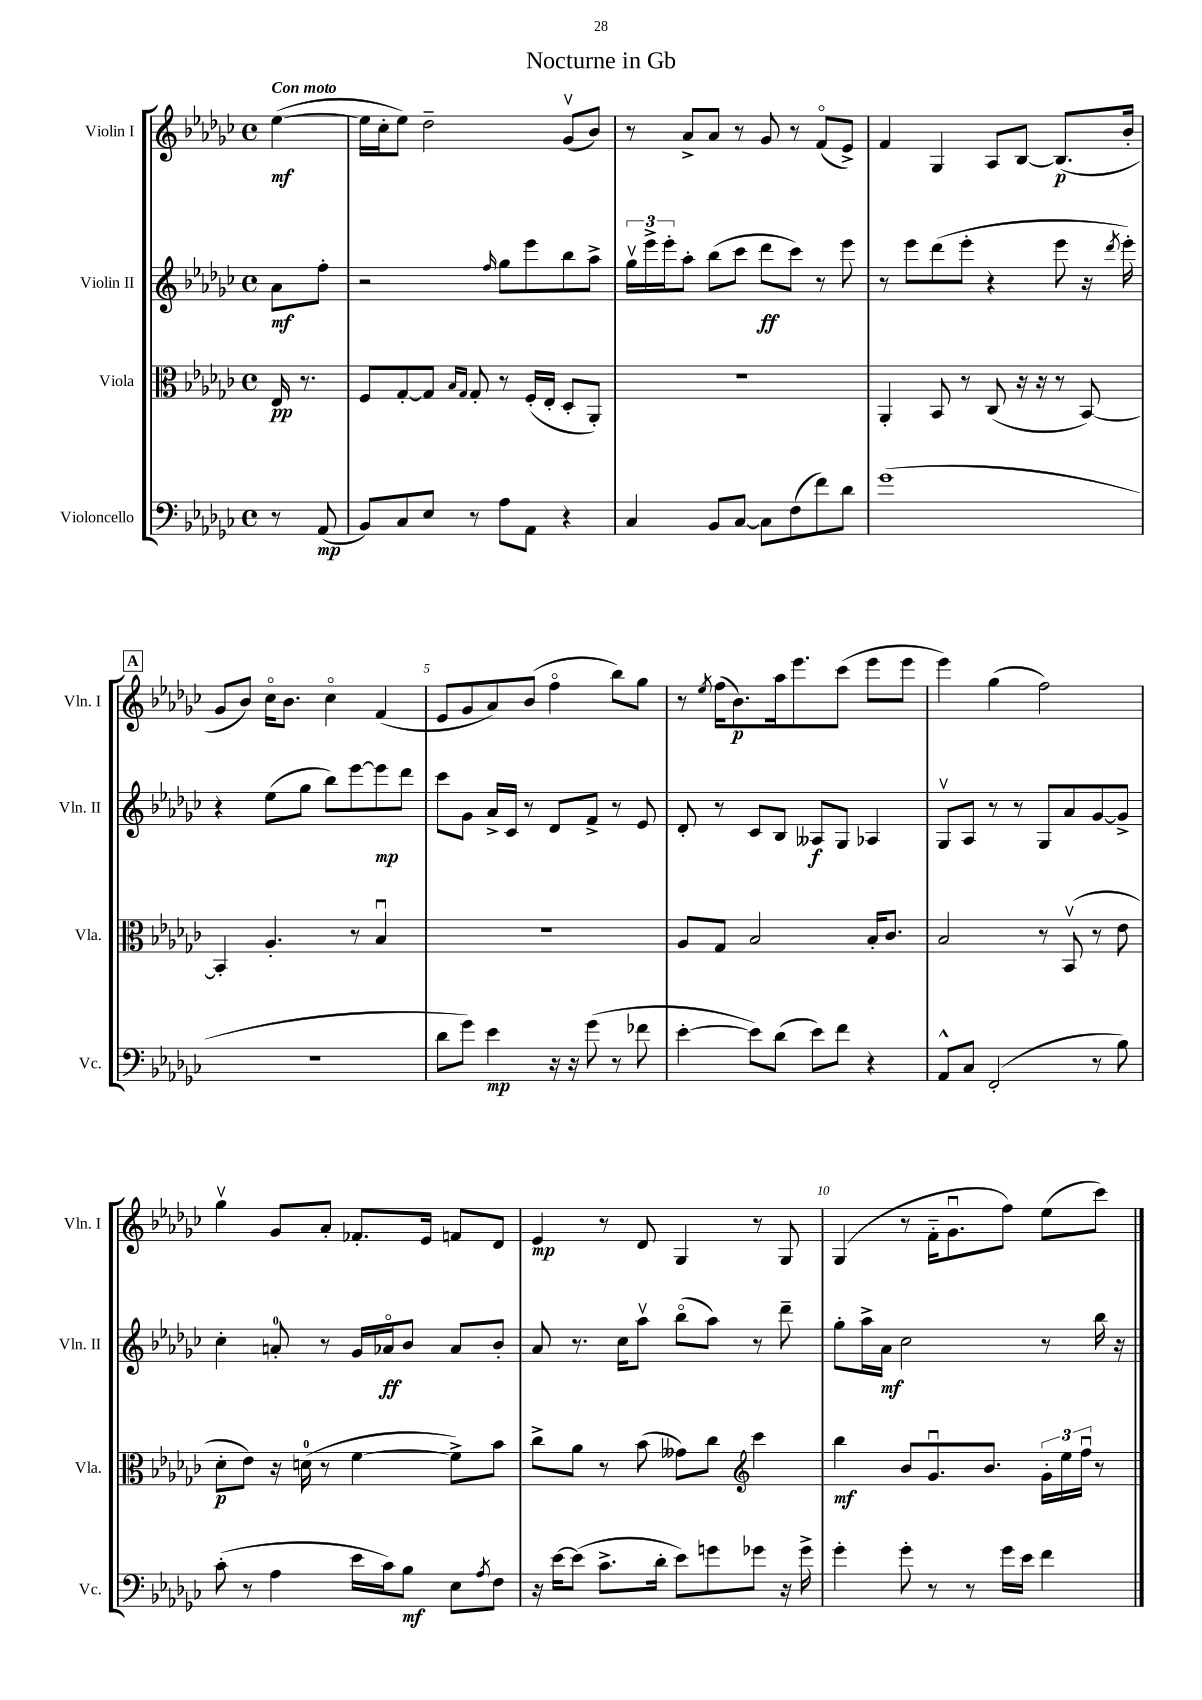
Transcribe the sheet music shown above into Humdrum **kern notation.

**kern	**kern	**kern	**kern
*staff4	*staff3	*staff2	*staff1
*clefF4	*clefC3	*clefG2	*clefG2
*k[b-e-a-d-g-c-]	*k[b-e-a-d-g-c-]	*k[b-e-a-d-g-c-]	*k[b-e-a-d-g-c-]
*M4/4	*M4/4	*M4/4	*M4/4
*met(c)	*met(c)	*met(c)	*met(c)
8r	16E-	8a-	([4ee-
.	8.r	.	.
(8AA-	.	8ff'	.
=	=	=	=
8BB-)	8F	2r	16ee-]
.	.	.	16cc-'
8C-	[8G-'	.	8ee-)
8E-	8G-]	.	2dd-~
.	16qqB-	.	.
.	16qqG-	.	.
8r	8G-'	.	.
.	.	16qqff	.
8A-	8r	8gg-	.
8AA-	(16F'	8eee-	.
.	16E-'	.	.
4r	8D-'	8bb-	(8g-v
.	8AA-')	8aa-^	8b-)
=	=	=	=
4C-	1r	24gg-v	8r
.	.	24eee-^	.
.	.	24eee-'	.
.	.	8aa-'	8a-^
8BB-	.	(8bb-	8a-
[8C-	.	8ccc-	8r
8C-]	.	8ddd-	8g-
(8F	.	8ccc-)	8r
8f)	.	8r	(8fo
8d-	.	8eee-	8e-^)
=	=	=	=
(1g-	4AA-'	8r	4f
.	.	8eee-	.
.	8BB-	(8ddd-	4G-
.	8r	8eee-'	.
.	(8C-	4r	8A-
.	16r	.	[8B-
.	16r	.	.
.	8r	8eee-	(8.B-]
.	[8BB-)	16r	.
.	.	8qddd-	.
.	.	16eee-')	16b-'
=	=	=	=
1r	4BB-']	4r	8g-
.	.	.	8b-)
.	4.A-'	(8ee-	16cc-o
.	.	.	8.b-
.	.	8gg-	.
.	.	8bb-)	4cc-o
.	8r	[8eee-	.
.	4B-u	8eee-]	(4f
.	.	8ddd-	.
=	=	=	=
8d-	1r	8ccc-	8e-
8g-)	.	8g-	8g-
4e-	.	16a-^	8a-)
.	.	16c-	.
.	.	8r	(8b-
16r	.	8d-	4ffo
16r	.	.	.
(8g-	.	8f^	.
8r	.	8r	8bb-)
8f-	.	8e-	8gg-
=	=	=	=
[4e-'	8A-	8d-'	8r
.	.	.	8qee-
.	8G-	8r	(16ff
.	.	.	8.b-)
8e-])	2B-	8c-	.
(8d-	.	8B-	16aa-
.	.	.	8.eee-
8e-)	.	8A--	.
8f	.	8G-	(8ccc-
4r	16B-'	4A-	8eee-
.	8.c-	.	.
.	.	.	8eee-
=	=	=	=
8AA-^^	2B-	8G-v	4eee-)
8C-	.	8A-	.
(2FF'	.	8r	(4gg-
.	.	8r	.
.	8r	8G-	2ff)
.	(8BB-v	8a-	.
8r	8r	[8g-	.
8B-)	8e-	8g-^]	.
=	=	=	=
(8c-'	8d-'	4cc-'	4gg-v
8r	8e-)	.	.
4A-	16r	8a'	8g-
.	(16d	.	.
.	8r	8r	8a-'
16e-	[4f	16g-	8.f-'
16c-)	.	16a-o	.
8B-	.	8b-	.
.	.	.	16e-
8E-	8f^])	8a-	8f
8qA-	.	.	.
8F	8b-	8b-'	8d-
=	=	=	=
16r	8cc-^	8a-	4e-
[16e-	.	.	.
(8e-]	8a-	8.r	.
8.c-^	8r	.	8r
.	.	16cc-	.
.	(8b-	8aa-v	8d-
16d-'	.	.	.
8e-)	8g--)	(8bb-o	4G-
8g	8cc-	8aa-)	.
*	*clefG2	*	*
8g-	4ccc-	8r	8r
16r	.	8ddd-~	8G-
16g-^	.	.	.
=	=	=	=
4g-'	4bb-	8gg-'	(4G-
.	.	16aa-^	.
.	.	16a-	.
8g-'	8b-	2cc-	8r
8r	8.g-u	.	16f'~
.	.	.	8.g-u
8r	.	.	.
.	8.b-	.	.
16g-	.	.	8ff)
16e-	.	.	.
4f	24g-'	8r	(8ee-
.	24ee-	.	.
.	24ffu	.	.
.	8r	16bb-	8ccc-)
.	.	16r	.
==	==	==	==
*-	*-	*-	*-
